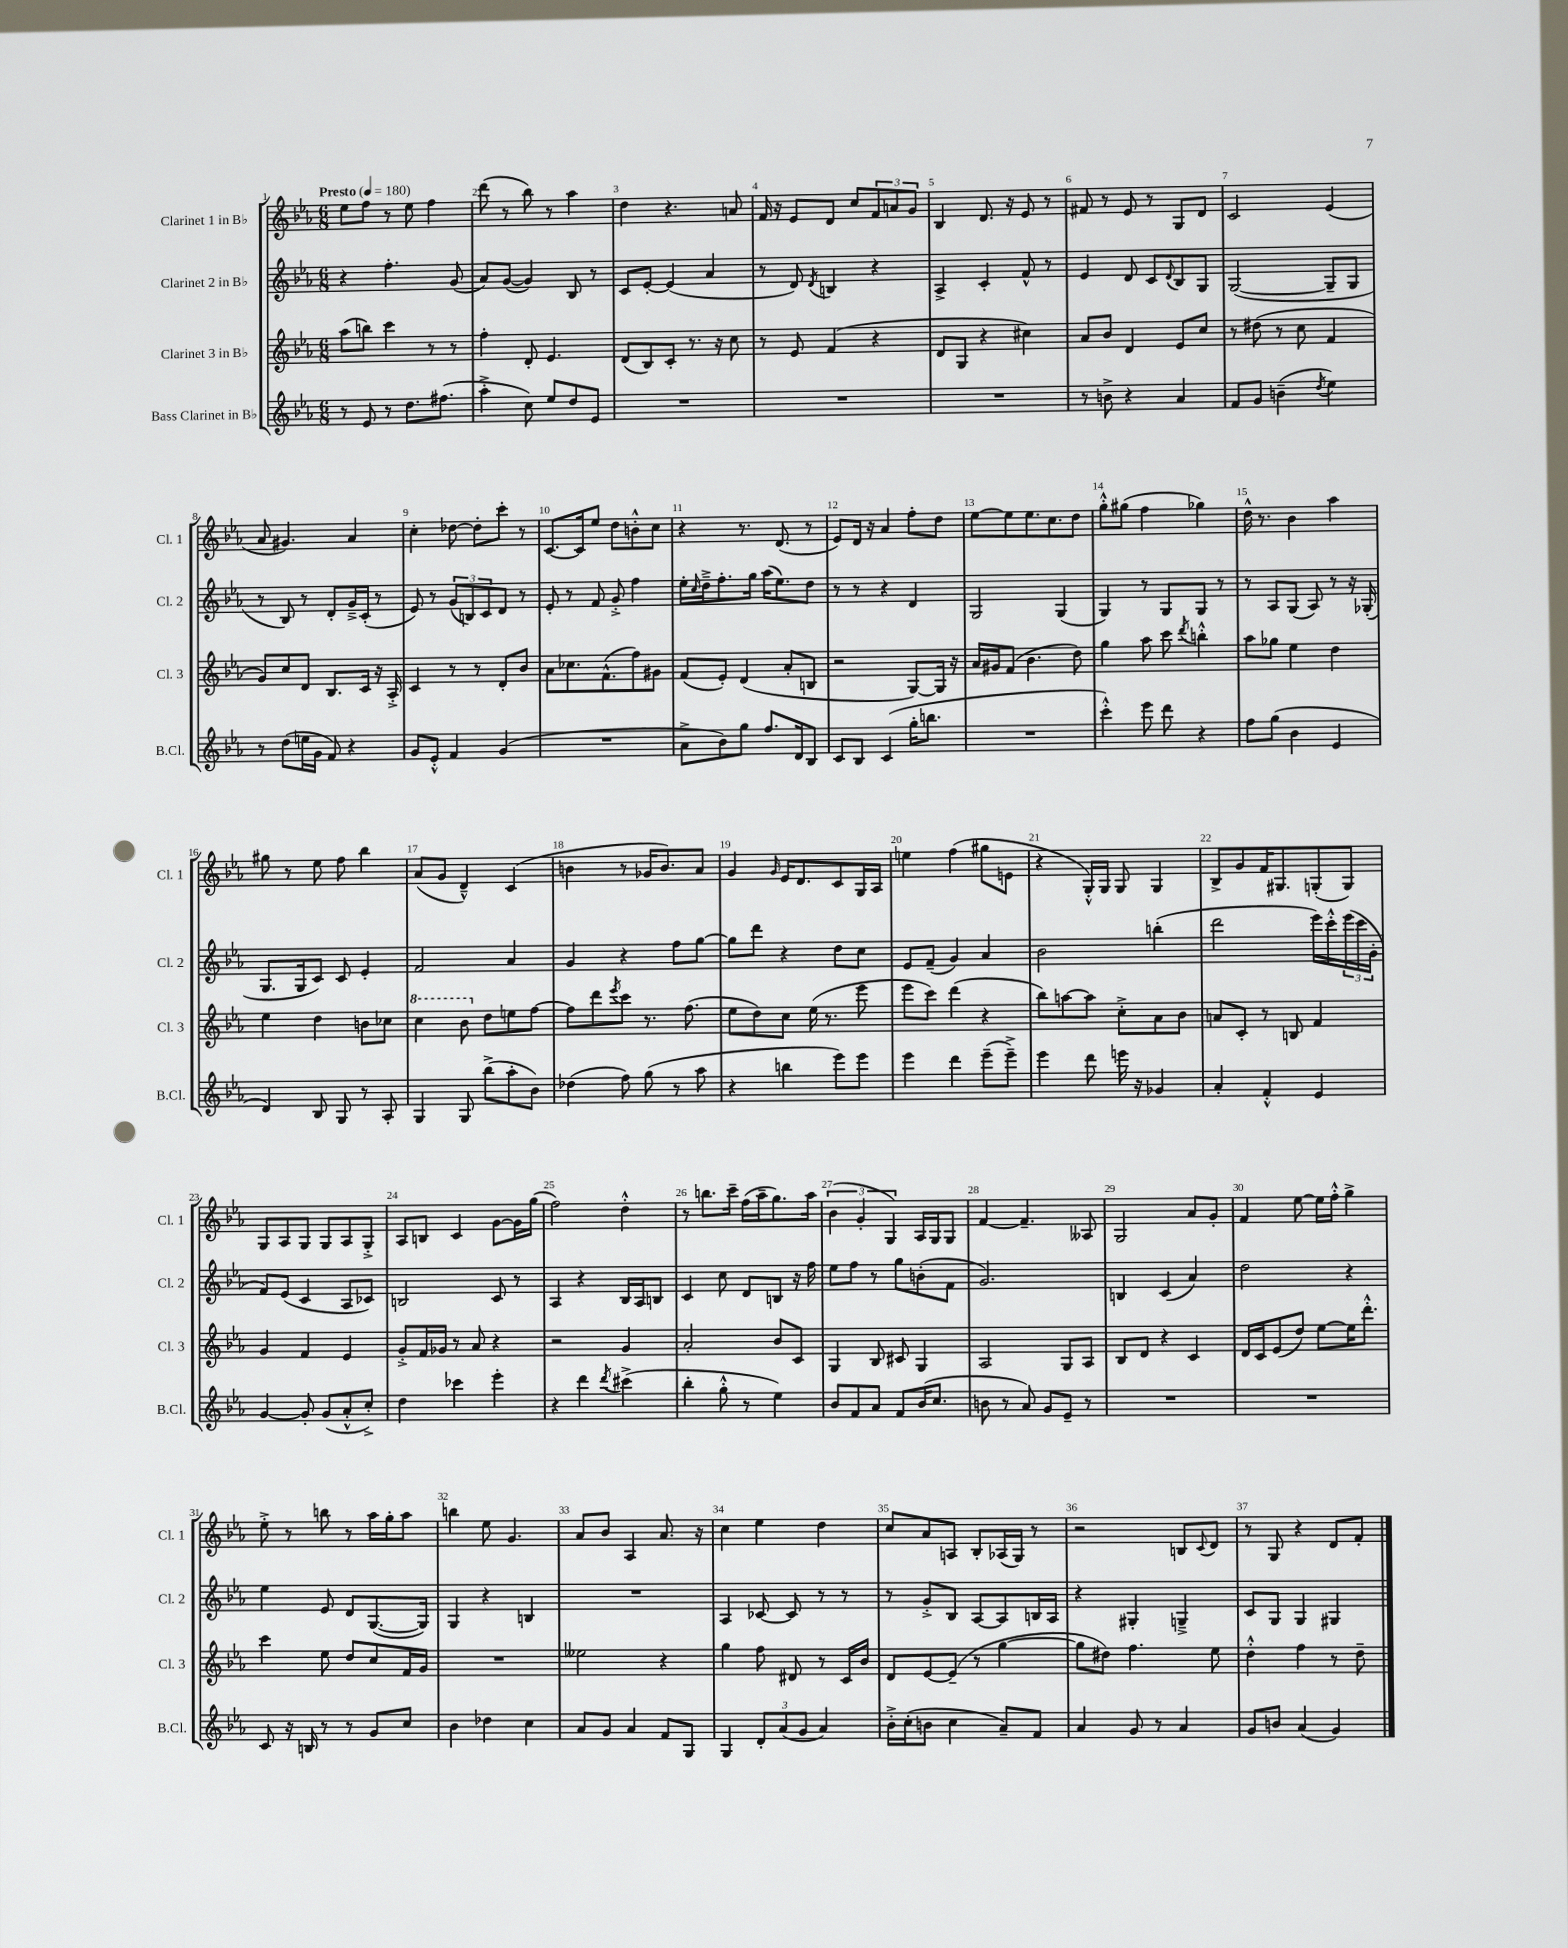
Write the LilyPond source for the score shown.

<<
\new StaffGroup <<
\new Staff = "s0" \with { instrumentName = "Clarinet 1 in Bb" shortInstrumentName = "Cl. 1" } {
    \clef treble \key ees \major \numericTimeSignature \time 6/8 \tempo "Presto" 4 = 180
    ees''8 f''8 r8 ees''8 f''4 |
    d'''8( r8 bes''8) r8 aes''4 |
    d''4 r4. a'8 |
    f'16 r16 ees'8 d'8 c''8 \tuplet 3/2 { f'8 a'8 g'8 } |
    bes4 d'8. r16 ees'8 r8 |
    fis'8 r8 ees'8 r8 g8 d'8 |
    c'2 ees'4( |
    aes'8 gis'4.) aes'4 |
    c''4-. des''8~ des''8-. c'''8-. r8 |
    c'8.~ c'16 ees''8 d''8 b'8-.-^ c''8 |
    r4 r8. d'8.( r8 |
    ees'8) d'16 r16 aes'4 f''8-. d''8 |
    ees''8~ ees''8 ees''8. c''8. d''8 |
    g''8-.-^ gis''8( f''4 ges''4) |
    d''16-^ r8. bes'4 aes''4 |
    gis''8 r8 ees''8 f''8 bes''4 |
    aes'8( g'8 d'4---^) c'4( |
    b'4 r8 ges'16 b'8.) aes'8 |
    g'4 \grace { g'16 } ees'16 d'8. c'8 g16 aes16 |
    e''4 f''4( gis''8 e'8 |
    r4 g16-.-^) g16 g8 g4 |
    bes8-> g'8 f'16 gis8. g8-.( g8) |
    g8 aes8 g8 g8 aes8 g8-.-> |
    aes8 b8 c'4 g'8~ g'16 g''16( |
    f''2) d''4-.-^ |
    r8 b''8. c'''16-- f''16( aes''16-- g''8.) aes''16 |
    \tuplet 3/2 { bes'4( g'4-. g4) } aes16 g16 g8 |
    f'4~ f'4.-- aeses8 |
    g2 aes'8 g'8-. |
    f'4 ees''8~ ees''16 f''16-.-^ g''4-> |
    ees''8-.-> r8 b''8 r8 aes''16 g''16-. aes''8 |
    b''4 ees''8 g'4. |
    aes'8 bes'8 aes4 aes'8. r16 |
    c''4 ees''4 d''4 |
    c''8 aes'8 a8 bes8-. aes16( g16) r8 |
    r2 b8 \appoggiatura { c'8 } d'8 |
    r8 g8 r4 d'8 f'8-. \bar "|." |
}
\new Staff = "s1" \with { instrumentName = "Clarinet 2 in Bb" shortInstrumentName = "Cl. 2" } {
    \clef treble \key ees \major \numericTimeSignature \time 6/8
    r4 f''4.-. g'8( |
    aes'8) g'8~( g'4) bes8 r8 |
    c'8 ees'8~-. ees'4( aes'4 |
    r8 d'8) \acciaccatura { d'8 } b4 r4 |
    aes4-> c'4-. f'8-^ r8 |
    ees'4 d'8 c'8 \appoggiatura { d'8 } bes8 g8 |
    g2~( g8-- g8 |
    r8 bes8) r8 d'8-. g'16---> c'16-.( r8 |
    ees'8) r8 \tuplet 3/2 { g'8( b8) c'8 } d'8 r8 |
    ees'8-. r8 f'8 g'8-.-> f''4 |
    ees''16-. \grace { c''16 } d''16---> f''8.-. g''16 aes''16( ees''8.) d''8 |
    r8 r8 r4 d'4 |
    g2 g4( |
    g4) r8 g8 g8 r8 |
    r8 aes8 g8( aes8) r8 r16 ges16-.( |
    g8. g16 c'8) c'8 ees'4-. |
    f'2 aes'4 |
    g'4 r4 f''8 g''8~ |
    g''8 d'''8 r4 d''8 c''8 |
    ees'8 f'8--( g'4) aes'4 |
    bes'2 b''4-.( |
    d'''2 ees'''16) c'''16-.-^ \tuplet 3/2 { ees'''16( c'''16 g'16-. } |
    f'8) ees'8( c'4 aes8 ces'8) |
    b2 c'8 r8 |
    aes4 r4 bes16 aes16 b8 |
    c'4 c''8 d'8 b8 r16 f''16 |
    ees''8 f''8 r8 g''8 b'8-.( f'8 |
    g'2.) |
    b4 c'4( aes'4) |
    d''2 r4 |
    ees''4 ees'8 d'8 g8.~( g16) |
    g4 r4 b4 |
    R2. |
    aes4 ces'8~ ces'8 r8 r8 |
    r8 g'8-.-> bes8 aes8~ aes8 b16 aes16 |
    r4 gis4-. g4---> |
    c'8 g8 g4 gis4 \bar "|." |
}
\new Staff = "s2" \with { instrumentName = "Clarinet 3 in Bb" shortInstrumentName = "Cl. 3" } {
    \clef treble \key ees \major \numericTimeSignature \time 6/8
    aes''8( b''8) c'''4 r8 r8 |
    f''4-. d'8-. ees'4. |
    d'8( bes8) c'8-. r8. r16 c''8 |
    r8 ees'8 f'4( r4 |
    d'8 g8 r4 cis''4) |
    aes'8 bes'8 d'4 ees'8 c''8 |
    r8 dis''8( r8 c''8 f'4 |
    g'8) c''8 d'8 bes8. c'16 r16 aes16-.-> |
    c'4 r8 r8 d'8-. bes'8 |
    aes'8 ces''8. f'8.-^( f''8) gis'8 |
    f'8( ees'8-.) d'4( aes'8-. b8 |
    r2 g8~) g16 r16 |
    aes'16 gis'16 f'8( bes'4. d''8) |
    g''4 aes''8 c'''8 \acciaccatura { d'''8 } b''4-.-^ |
    aes''8 ges''8 ees''4 d''4 |
    ees''4 d''4 b'8 ces''8 |
    \ottava #1 c'''4 bes''8 \ottava #0 d''8 e''8 f''8~ |
    f''8 d'''8 \acciaccatura { ees'''8 } c'''8 r8. f''8.( |
    ees''8 d''8) c''8 ees''16( r8. ees'''8 |
    ees'''8 c'''8) d'''4( r4 |
    bes''8) a''8~ a''8 c''8-.-> aes'8 bes'8 |
    a'8 c'8-. r8 b8 f'4 |
    g'4 f'4 ees'4 |
    g'8-.-> f'16 ges'16 r8 aes'8 r4 |
    r2 g'4 |
    aes'2-. bes'8 c'8 |
    g4 bes8 cis'8 g4 |
    aes2 g8 aes8 |
    bes8 d'8 r4 c'4 |
    d'16 c'16 ees'8( d''8) ees''8~ ees''16 d'''8.-.-^ |
    c'''4 ees''8 d''8 c''8 f'16 g'16 |
    R2. |
    eeses''2 r4 |
    g''4 f''8 dis'8 r8 c'16 bes'16 |
    d'8 ees'8~ ees'8--( r8 g''4~ |
    g''8 dis''8) f''4. ees''8 |
    d''4-.-^ f''4 r8 d''8-- \bar "|." |
}
\new Staff = "s3" \with { instrumentName = "Bass Clarinet in Bb" shortInstrumentName = "B.Cl." } {
    \clef treble \key ees \major \numericTimeSignature \time 6/8
    r8 ees'8 r8 d''8. fis''8.( |
    aes''4-.-> c''8) ees''8 d''8 ees'8 |
    R2. |
    R2. |
    R2. |
    r8 b'8-> r4 aes'4 |
    f'8 g'8 b'4--( \acciaccatura { d''8 } ees''4) |
    r8 d''8( e''16 g'16 f'8) r4 |
    g'8 ees'8-.-^ f'4 g'4( |
    R2. |
    aes'8-> bes'8) g''8 f''8. d'16 bes8 |
    c'8 bes8 c'4( g''16-. b''8. |
    R2. |
    c'''4-.-^) ees'''8 d'''8 r4 |
    f''8 g''8( bes'4 ees'4 |
    d'4) bes8 g8 r8 aes8-. |
    g4 g8 bes''8->( aes''8-. bes'8) |
    des''4( f''8) g''8( r8 aes''8 |
    r4 b''4 ees'''8) ees'''8 |
    ees'''4 d'''4 ees'''8--( ees'''8--->) |
    ees'''4 d'''8 e'''16 r16 ges'4 |
    aes'4-. f'4-.-^ ees'4 |
    g'4~ g'8-. g'8( aes'8-.-^ c''8-.->) |
    d''4 ces'''4 ees'''4-. |
    r4 d'''4 \acciaccatura { d'''8 } cis'''4->( |
    bes''4-. g''8-.-^ r8 ees''4) |
    bes'8 f'8 aes'8 f'8 bes'16( c''8. |
    b'8 r8 aes'8) g'8 ees'8-- r8 |
    R2. |
    R2. |
    c'8 r16 b16 r8 r8 g'8 c''8 |
    bes'4 des''4 c''4 |
    aes'8 g'8 aes'4 f'8 g8 |
    g4 \tuplet 3/2 { d'8-. aes'8( g'8 } aes'4) |
    bes'16-.-> c''16-.( b'8 c''4 aes'8--) f'8 |
    aes'4 g'8 r8 aes'4 |
    g'8 b'8 aes'4( g'4) \bar "|." |
}
>>
>>
\layout { \context { \Score \override BarNumber.break-visibility = ##(#f #t #t) barNumberVisibility = #all-bar-numbers-visible } }
